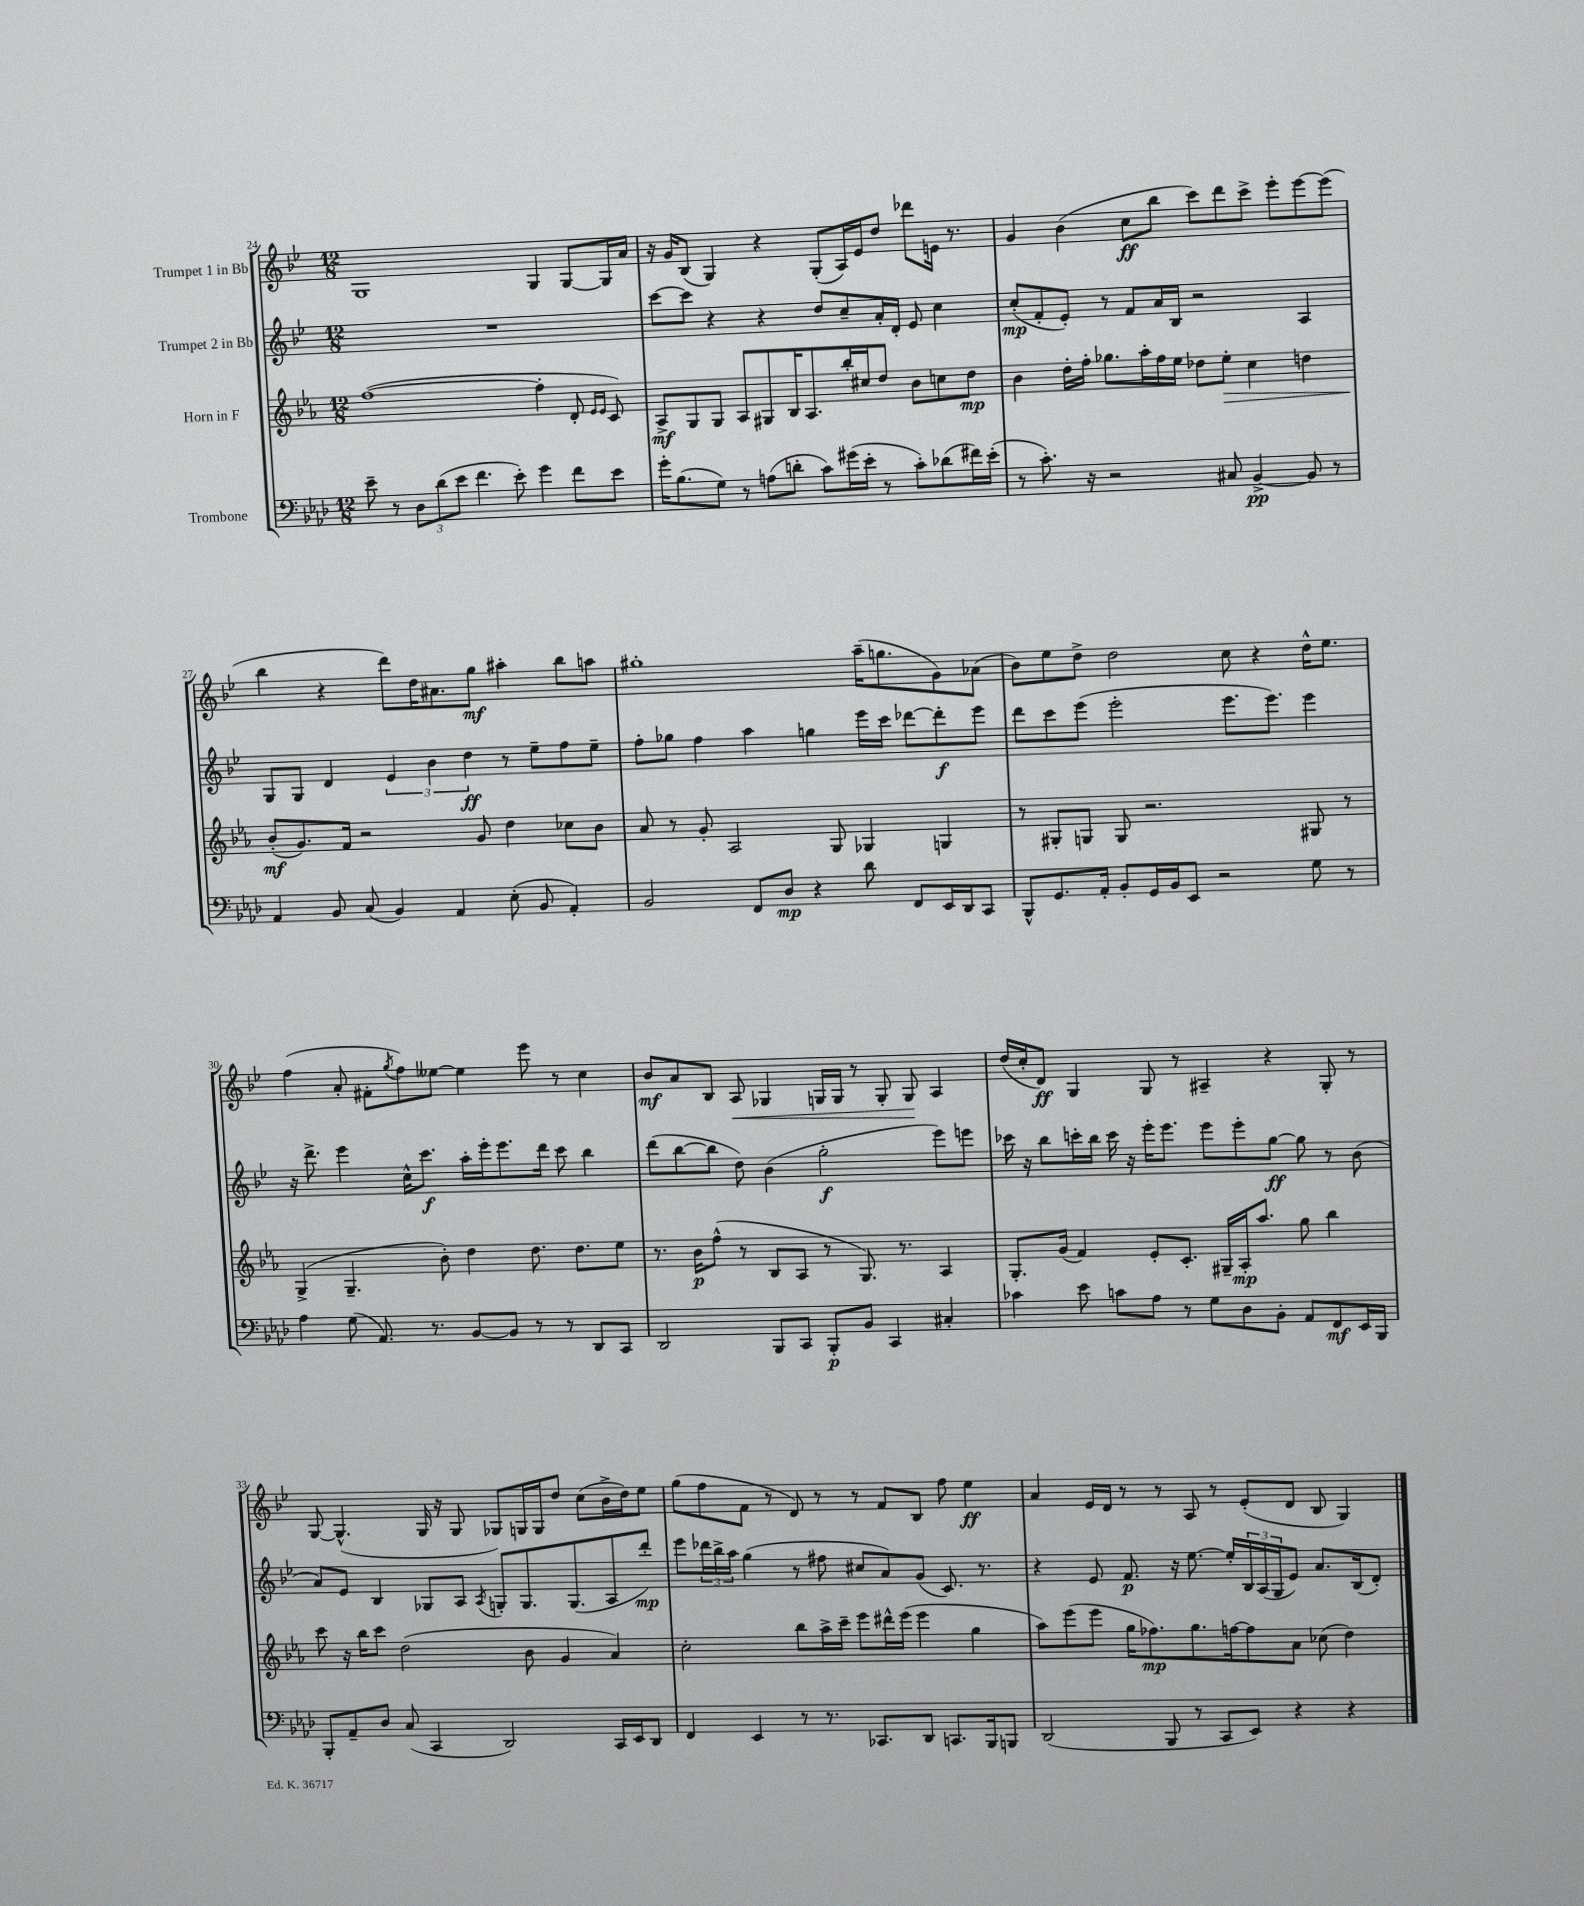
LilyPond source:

<<
\new StaffGroup <<
\new Staff = "s0" \with { instrumentName = "Trumpet 1 in Bb" } {
    \clef treble \key bes \major \numericTimeSignature \time 12/8
    g1 g4 g8~ g16 a'16 |
    r16 g'16 bes8( g4) r4 g8-.( a16) ees'16 d''8 des'''8 e'16 r8. |
    g'4 bes'4( c''8\ff bes''8 c'''8) d'''8 c'''8-> ees'''8-. ees'''8~ ees'''8( |
    bes''4 r4 d'''8) d''16 ais'8. g''8\mf ais''4-. bes''8 a''8 |
    gis''1-. a''16--( g''8. g'8) aes'8( |
    bes'8) ees''8 d''8-> d''2 c''8 r4 d''16-^ ees''8. |
    f''4( a'8-. fis'8-. \acciaccatura { g''8 } f''8) eeses''8~ eeses''4 ees'''8 r8 c''4 |
    bes'8\mf a'8 bes8 a8\< ges4 g16 g16 r8 g8-. g8\! a4 |
    d''16( c''16-. d'8\ff) g4 g8 r8 ais4-- r4 g8-. r8 |
    g8~ g4.-^( g16 r16 g8 ges8) g16 g16 d''8 c''8( bes'16-> d''16) ees''8 |
    g''8( f''8 f'8 r8 d'8) r8 r8 f'8 bes8 f''8 ees''4\ff |
    a'4 ees'16 d'16 r8 r8 a8 r8 ees'8-.( d'8 bes8 g4) \bar "|." |
}
\new Staff = "s1" \with { instrumentName = "Trumpet 2 in Bb" } {
    \clef treble \key bes \major \numericTimeSignature \time 12/8
    R1. |
    c'''8~ c'''8 r4 r4 d''8 c''8-- a'16-. d'16-. ees'8 c''4 |
    c''8-.\mp( f'8-. ees'8-.) r8 f'8 a'16 bes16 r2 a4 |
    g8 g8 d'4 \tuplet 3/2 { ees'4 bes'4 d''4\ff } r8 ees''8-- f''8 ees''8-- |
    f''8-. ges''8 f''4 a''4 g''4 ees'''16 c'''16 des'''8~ des'''8-.\f ees'''8 |
    d'''8 c'''8 ees'''8( ees'''2-. ees'''8. ees'''8.) ees'''4 |
    r16 d'''8.-> ees'''4 c''16-^ c'''8.\f a''16-. ees'''16-. ees'''8. d'''16 c'''8 bes''4 |
    d'''8( bes''8~ bes''8 d''8) bes'4( g''2-.\f ees'''8) e'''8 |
    ces'''16 r16 bes''8 c'''16-. bes''16 c'''16 r16 ees'''16-. ees'''8. ees'''8 ees'''8-. g''8~\ff g''8 r8 bes'8( |
    a'8) ees'8 bes4 ges8 a8 \acciaccatura { a8 } g8-. g8. g8.( a8 d'''8-.\mp) |
    ees'''8 \tuplet 3/2 { des'''16 bes''16-> a''16 } g''4( r8 fis''8 cis''8 a'8) g'8( c'8.) r8. |
    r4 ees'8 f'8.\p r16 ees''8.~ ees''16-. \tuplet 3/2 { bes16 a16( g16 } ees'8) a'8. bes16( d'8-.) \bar "|." |
}
\new Staff = "s2" \with { instrumentName = "Horn in F" } {
    \clef treble \key ees \major \numericTimeSignature \time 12/8
    f''1~( f''4-. d'8-. \grace { ees'16 ees'16 } c'8) |
    aes8->\mf g8 g8 aes8 gis8 bes16 aes8. bes''16-. cis''16 d''8 bes'8 c''8 d''8\mp |
    bes'4 d''16-. f''16-. ges''8. aes''16-. f''16 ees''16 des''8 ees''8-.\> c''4 d''4 |
    bes'8-.\mf\!( g'8.) f'16 r2 g'8 d''4 ces''8 bes'8 |
    aes'8 r8 g'8-. aes2 g8 ges4 g4 |
    r8 gis8-. g8 g8 r2. gis8 r8 |
    g4->( g4.-- bes'8-.) d''4 d''8. d''8. ees''8 |
    r8. bes'16\p f''8-^( r8 bes8 aes8 r8 g8.) r8. aes4 |
    g8.-. g'16( f'4) ees'8-. c'8.-. gis16-- aes16-.\mp aes''8. g''8 bes''4 |
    c'''8 r16 bes''16 c'''8 d''2( bes'8 g'4 aes'4) |
    c''2-. bes''8 aes''16-> c'''16-- ees'''8 dis'''16-^ ees'''16( ees'''4 g''4 |
    aes''8) ees'''8( ees'''8 g''16 fes''8.\mp) g''8. f''16~ f''8 aes'8 ces''8( d''4) \bar "|." |
}
\new Staff = "s3" \with { instrumentName = "Trombone" } {
    \clef bass \key aes \major \numericTimeSignature \time 12/8
    ees'8-- r8 \tuplet 3/2 { des8 des'8( ees'8 } f'4. ees'8-.) g'4 f'8 ees'8 |
    g'16-. bes8.( g8) r8 a8( d'8-. c'8) gis'16( ees'16-. r8 c'8-.) des'8( fis'16) ees'16-.( |
    r8 c'8.-.) r16 r2 cis8 bes,4~->\pp bes,8 r8 |
    aes,4 bes,8 c8( bes,4) aes,4 ees8-.( bes,8 aes,4-.) |
    bes,2 f,8 des8\mp r4 des'8 f,8 ees,16 des,16 c,8 |
    bes,,8-^ g,8. aes,16-. bes,8-. g,16 bes,16 ees,8 r2 g8 r8 |
    aes4 g8( aes,8.) r8. bes,8~ bes,8 r8 r8 des,8 c,8 |
    des,2 bes,,8 c,8 bes,,8-.\p bes,8 c,4 cis4-. |
    ces'4 ees'8 c'8 aes8 r8 g8 des8 bes,8-. aes,8 f,8\mf ees,16 bes,,16 |
    bes,,8-. aes,8-- des8 c8( c,4 des,2) c,16 ees,16 des,8 |
    f,4 ees,4 r8 r8. ces,8. des,8 c,8. bes,,16 b,,8 |
    des,2( bes,,8 r8 c,8 ees,8) r4 r4 \bar "|." |
}
>>
>>
\layout { \context { \Score currentBarNumber = #24 } }
